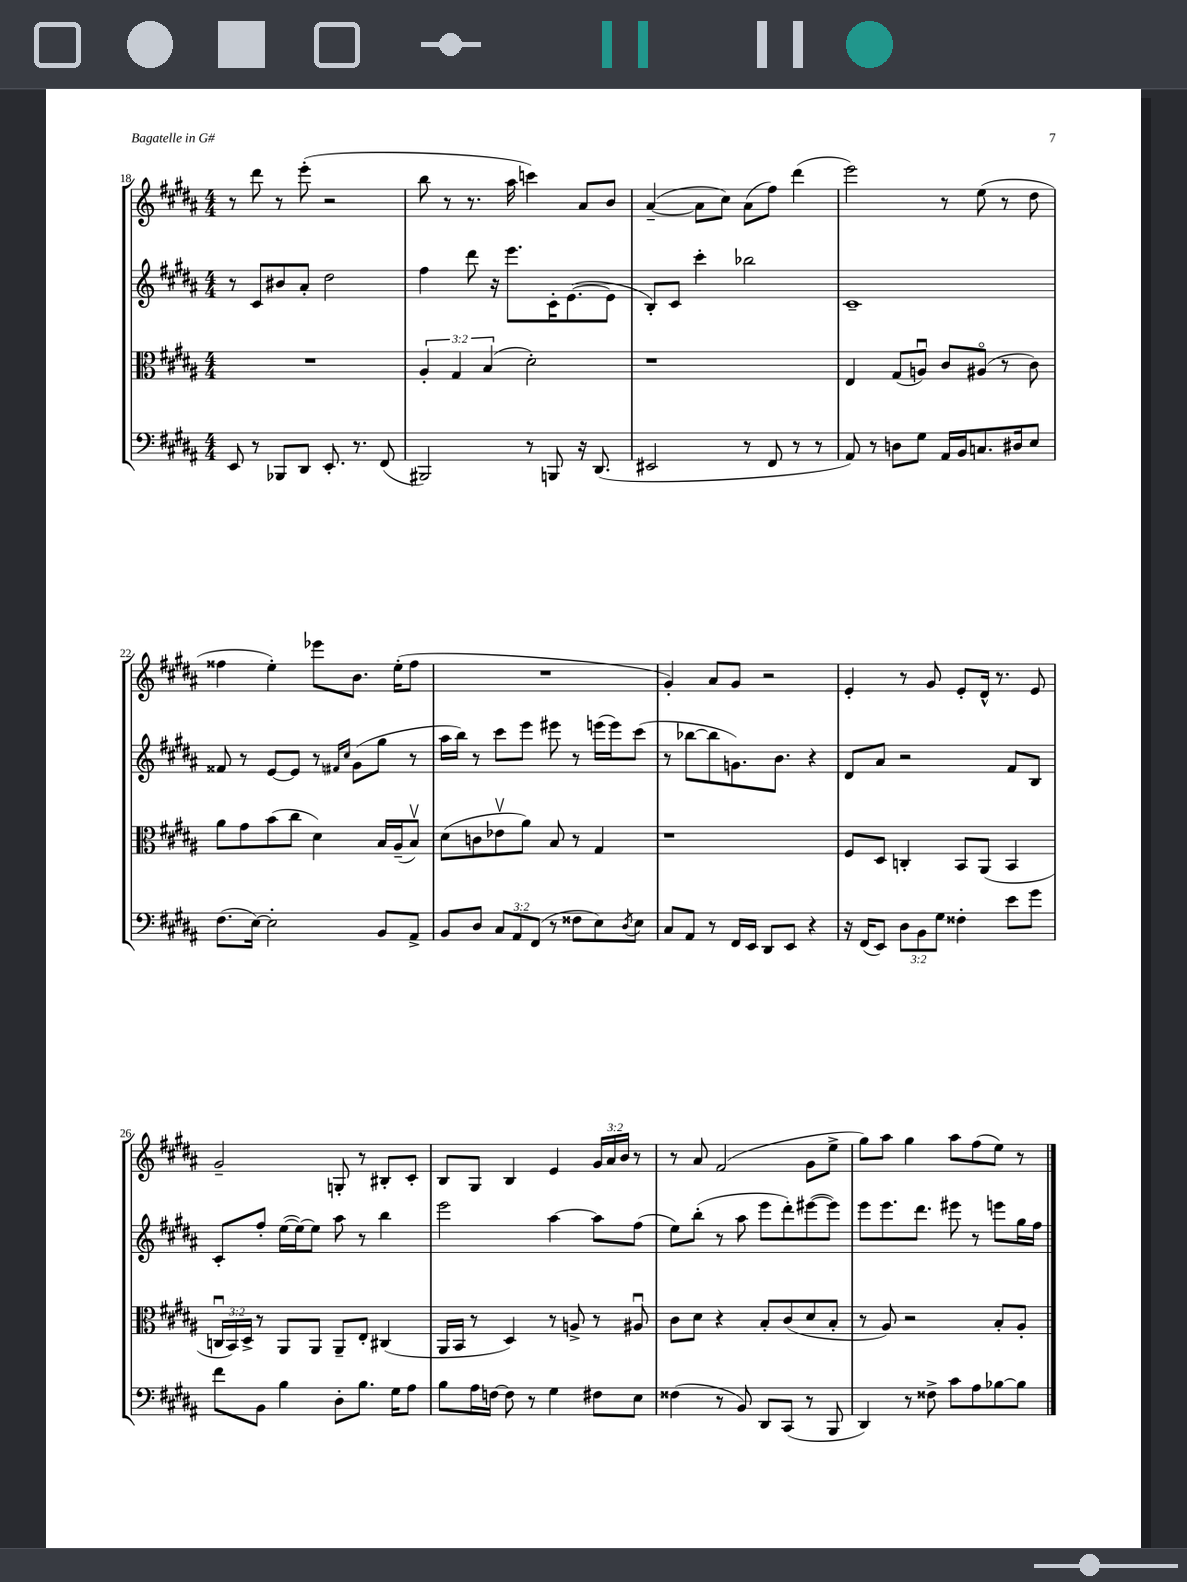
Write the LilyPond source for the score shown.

<<
\new StaffGroup <<
\new Staff = "s0" {
    \clef treble \key b \major \numericTimeSignature \time 4/4 \override Staff.TupletNumber.text = #tuplet-number::calc-fraction-text
    r8 dis'''8 r8 e'''8-.( r2 |
    b''8 r8 r8. ais''16 c'''4) ais'8 b'8 |
    ais'4~--( ais'8 cis''8) ais'8( fis''8) dis'''4( |
    e'''2) r8 e''8( r8 dis''8 |
    fisis''4 e''4-.) ees'''8 b'8. e''16-.( fisis''8 |
    R1 |
    gis'4-.) ais'8 gis'8 r2 |
    e'4-. r8 gis'8 e'8-. dis'16-^ r8. e'8 |
    gis'2-- g8-. r8 bis8-. cis'8-. |
    b8 gis8 b4 e'4 \tuplet 3/2 { gis'16 ais'16 b'16 } r8 |
    r8 ais'8 fis'2( gis'8 e''8-> |
    gis''8) ais''8 gis''4 ais''8 fis''8( e''8) r8 \bar "|." |
}
\new Staff = "s1" {
    \clef treble \key b \major \numericTimeSignature \time 4/4
    r8 cis'8 bis'8 ais'8-. dis''2 |
    fis''4 dis'''8 r16 e'''8. cis'16-. e'8.~( e'8 |
    b8-.) cis'8 cis'''4-. bes''2 |
    cis'1-- |
    fisis'8 r8 e'8~ e'8 r8 \grace { fis'16 cis''16 } gis'8( gis''8 r8 |
    ais''16 b''16) r8 cis'''8 e'''8 eis'''8 r8 e'''16( e'''16) cis'''8( |
    r8 bes''8~ bes''8 g'8.) b'8. r4 |
    dis'8 ais'8 r2 fis'8 b8 |
    cis'8-. fis''8-. e''16~( e''16~) e''8 ais''8 r8 b''4 |
    e'''2 ais''4~ ais''8 fis''8( |
    e''8) b''8-.( r8 ais''8 e'''8 dis'''8-.) eis'''8~( eis'''8) |
    e'''8 e'''8. dis'''8. eis'''8 r8 e'''8 gis''16 fis''16 \bar "|." |
}
\new Staff = "s2" {
    \clef alto \key b \major \numericTimeSignature \time 4/4 \override Staff.TupletNumber.text = #tuplet-number::calc-fraction-text
    R1 |
    \tuplet 3/2 { ais4-. gis4 b4( } dis'2-.) |
    r1 |
    e4 gis8( a8\downbow) cis'8 ais8\flageolet( r8 cis'8) |
    ais'8 gis'8 b'8( cis''8 dis'4) b16 ais16--( b8\upbow) |
    dis'8( c'8 ees'8\upbow ais'8) b8 r8 gis4 |
    r1 |
    fis8 dis8 c4-. b,8 ais,8( b,4 |
    \tuplet 3/2 { c16\downbow b,16) dis16-> } r8 ais,8 ais,8 ais,8-- e8-. cis4( |
    ais,16 b,16 r8 dis4) r8 a8-> r8 ais8\downbow |
    cis'8 dis'8 r4 b8-. cis'8( dis'8 b8-. |
    r8 ais8) r2 b8-. ais8-. \bar "|." |
}
\new Staff = "s3" {
    \clef bass \key b \major \numericTimeSignature \time 4/4 \override Staff.TupletNumber.text = #tuplet-number::calc-fraction-text
    e,8 r8 bes,,8 dis,8 e,8.-. r8. fis,8( |
    bis,,2) r8 b,,8 r16 dis,8.( |
    eis,2 r8 fis,8 r8 r8 |
    ais,8) r8 d8 gis8 ais,16 b,16 c8. dis16 e8 |
    fis8.( e16~) e2-. b,8 ais,8-> |
    b,8 dis8 \tuplet 3/2 { cis8 ais,8 fis,8( } r8 fisis8 e8) \acciaccatura { dis8 } e8 |
    cis8 ais,8 r8 fis,16 e,16 dis,8 e,8 r4 |
    r16 fis,16( e,8) \tuplet 3/2 { dis8 b,8 gis8 } fisis4-. e'8 gis'8 |
    fis'8 b,8 b4 dis8-. b8. gis16 ais8 |
    b8 ais16 f16~ f8 r8 gis4 fis8 e8 |
    fisis4( r8 b,8) dis,8 cis,8( r8 b,,8 |
    dis,4) r8 fisis8-> cis'8 ais8 bes8~ bes8 \bar "|." |
}
>>
>>
\layout { \context { \Score currentBarNumber = #18 } }
